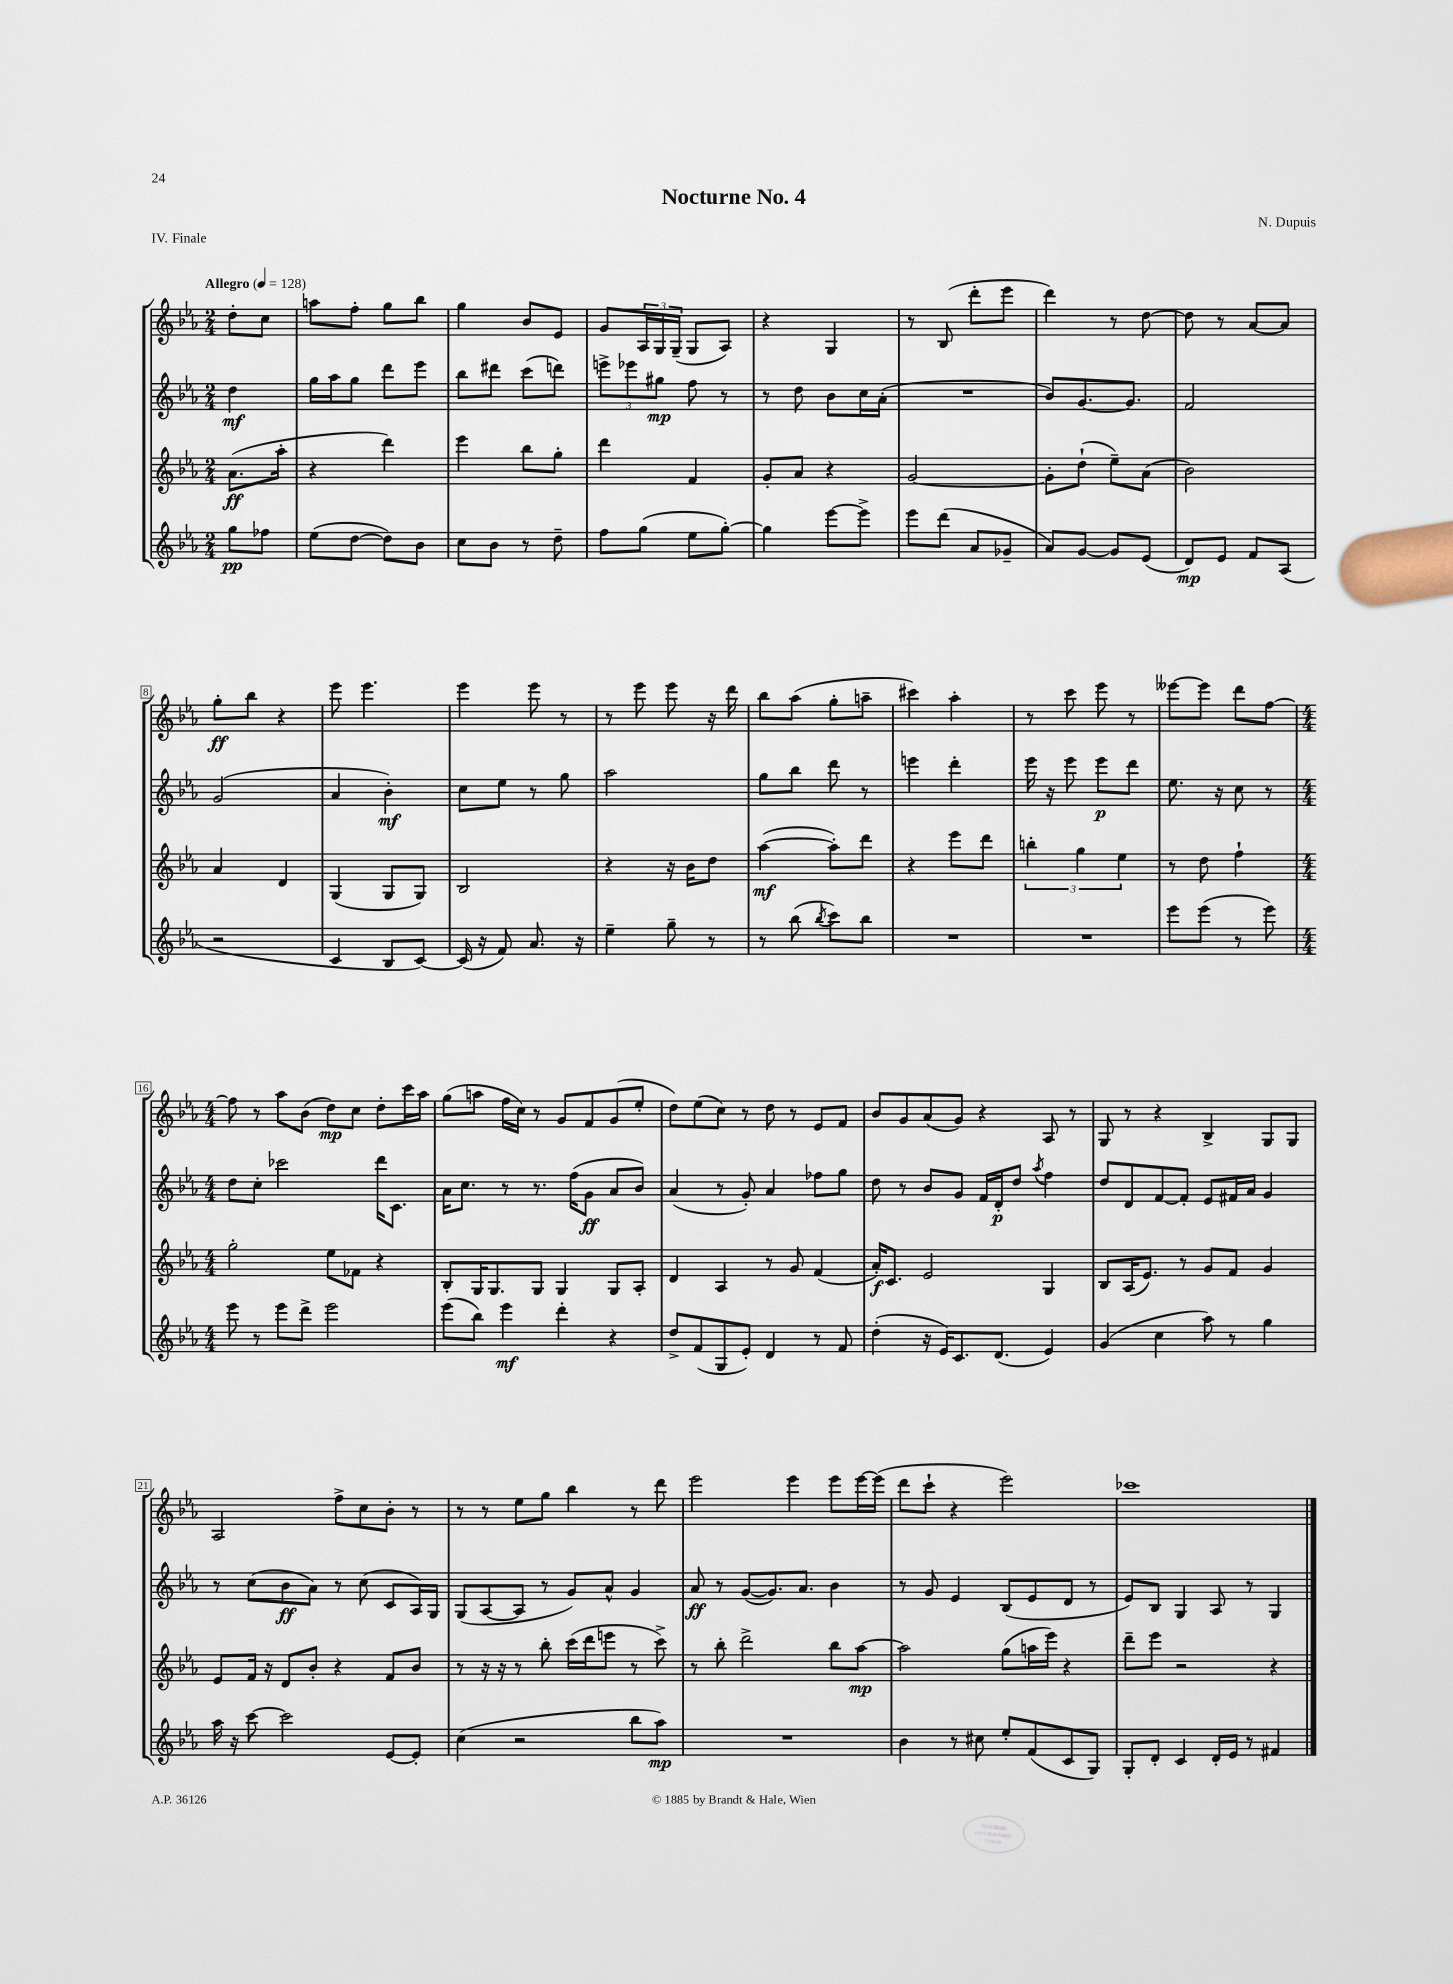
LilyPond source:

\header { title = "Nocturne No. 4" composer = "N. Dupuis" piece = "IV. Finale" }
<<
\new StaffGroup <<
\new Staff = "s0" {
    \clef treble \key ees \major \numericTimeSignature \time 2/4 \partial 4 \tempo "Allegro" 4 = 128
    d''8-. c''8 |
    a''8 f''8-. g''8 bes''8 |
    g''4 bes'8 ees'8 |
    g'8 \tuplet 3/2 { aes16 g16 g16--( } g8 aes8) |
    r4 g4 |
    r8 bes8( d'''8-. ees'''8 |
    d'''4) r8 d''8~ |
    d''8 r8 aes'8~ aes'8 |
    g''8-.\ff bes''8 r4 |
    ees'''8 ees'''4. |
    ees'''4 ees'''8 r8 |
    r8 ees'''8 ees'''8 r16 d'''16 |
    bes''8 aes''8( g''8-. a''8-- |
    cis'''4) aes''4-. |
    r8 c'''8 ees'''8 r8 |
    eeses'''8~ eeses'''8 d'''8 f''8~ |
    \numericTimeSignature \time 4/4 f''8 r8 aes''8 bes'8( d''8\mp) c''8 d''8-. c'''16 aes''16 |
    g''8( a''8 f''16 c''16) r8 g'8 f'8 g'8( ees''8-. |
    d''8) ees''8( c''8) r8 d''8 r8 ees'8 f'8 |
    bes'8 g'8 aes'8( g'8) r4 aes8 r8 |
    g8 r8 r4 bes4-> g8 g8 |
    aes2 f''8-> c''8 bes'8-. r8 |
    r8 r8 ees''8 g''8 bes''4 r8 d'''8 |
    ees'''2 ees'''4 ees'''8 ees'''16~ ees'''16( |
    d'''8 c'''8-! r4 ees'''2) |
    ces'''1 \bar "|." |
}
\new Staff = "s1" {
    \clef treble \key ees \major \numericTimeSignature \time 2/4 \partial 4
    d''4\mf |
    g''16 aes''16 g''8 d'''8 ees'''8 |
    bes''8 dis'''8 c'''8( d'''8) |
    \tuplet 3/2 { e'''8-> ees'''8 gis''8\mp } f''8 r8 |
    r8 d''8 bes'8 c''16 aes'16-.( |
    R2 |
    bes'8) g'8.~ g'8. |
    f'2 |
    g'2( |
    aes'4 bes'4-.\mf) |
    c''8 ees''8 r8 g''8 |
    aes''2 |
    g''8 bes''8 d'''8 r8 |
    e'''4 d'''4-. |
    ees'''16 r16 ees'''8 ees'''8\p d'''8 |
    ees''8. r16 c''8 r8 |
    \numericTimeSignature \time 4/4 d''8 c''8-. ces'''2 d'''16 c'8. |
    aes'16 c''8. r8 r8. f''16( g'8\ff aes'8 bes'8) |
    aes'4( r8 g'8-.) aes'4 fes''8 g''8 |
    d''8 r8 bes'8 g'8 f'16 d'16-.\p d''8 \acciaccatura { aes''8 } f''4 |
    d''8 d'8 f'8~ f'8-. ees'8 fis'16 aes'16 g'4 |
    r8 c''8( bes'8\ff aes'8) r8 c''8( c'8 aes16) g16 |
    g8( aes8~ aes8 r8 g'8) aes'8-^ g'4 |
    aes'8\ff r8 g'8~( g'8.) aes'8. bes'4 |
    r8 g'8 ees'4 bes8( ees'8 d'8 r8 |
    ees'8) bes8 g4 aes8 r8 g4 \bar "|." |
}
\new Staff = "s2" {
    \clef treble \key ees \major \numericTimeSignature \time 2/4 \partial 4
    aes'8.\ff( aes''16-. |
    r4 d'''4) |
    ees'''4 bes''8 g''8-. |
    d'''4 f'4 |
    g'8-. aes'8 r4 |
    g'2~ |
    g'8-. d''8-!( ees''8--) aes'8( |
    bes'2) |
    aes'4 d'4 |
    g4( g8 g8) |
    bes2 |
    r4 r16 bes'16 d''8 |
    aes''4~\mf( aes''8-.) d'''8 |
    r4 ees'''8 d'''8 |
    \tuplet 3/2 { b''4-. g''4 ees''4 } |
    r8 d''8 f''4-! |
    \numericTimeSignature \time 4/4 g''2-. ees''8 fes'8 r4 |
    bes8-. g16 g8. g8 g4 g8 aes8-. |
    d'4 aes4 r8 g'8 f'4( |
    aes'16-.\f) c'8. ees'2 g4 |
    bes8 aes16( ees'8.) r8 g'8 f'8 g'4 |
    ees'8 f'16 r16 d'8 bes'8-. r4 f'8 bes'8 |
    r8 r16 r16 r8 bes''8-. c'''16( d'''16 e'''8 r8 c'''8->) |
    r8 bes''8-. d'''2-> bes''8 aes''8~\mp |
    aes''2 g''8( a''16 ees'''16) r4 |
    d'''8-- ees'''8 r2 r4 \bar "|." |
}
\new Staff = "s3" {
    \clef treble \key ees \major \numericTimeSignature \time 2/4 \partial 4
    g''8\pp fes''8 |
    ees''8( d''8~ d''8) bes'8 |
    c''8 bes'8 r8 d''8-- |
    f''8 g''8( ees''8 g''8~-.) |
    g''4 ees'''8~ ees'''8-> |
    ees'''8 d'''8( aes'8 ges'8-- |
    aes'8) g'8~ g'8 ees'8( |
    d'8\mp) ees'8 f'8 aes8( |
    r2 |
    c'4 bes8 c'8~) |
    c'16( r16 f'8) aes'8. r16 |
    ees''4-- g''8-- r8 |
    r8 bes''8( \acciaccatura { bes''8 } c'''8) bes''8 |
    R2 |
    R2 |
    ees'''8 ees'''8( r8 ees'''8) |
    \numericTimeSignature \time 4/4 ees'''8 r8 ees'''8 d'''8-> ees'''2 |
    ees'''8( bes''8) ees'''4\mf d'''4-. r4 |
    d''8-> f'8( g8 ees'8-.) d'4 r8 f'8 |
    d''4-.( r16 ees'16) c'8. d'8.( ees'4) |
    g'4( c''4 aes''8) r8 g''4 |
    aes''16 r16 c'''8~ c'''2 ees'8~ ees'8-. |
    c''4( r2 bes''8 aes''8\mp) |
    R1 |
    bes'4 r8 cis''8 ees''8-. f'8( c'8 g8) |
    g8-. d'8-. c'4 d'16-. ees'16 r8 fis'4 \bar "|." |
}
>>
>>
\layout { \context { \Score \override BarNumber.stencil = #(make-stencil-boxer 0.1 0.3 ly:text-interface::print) } }
